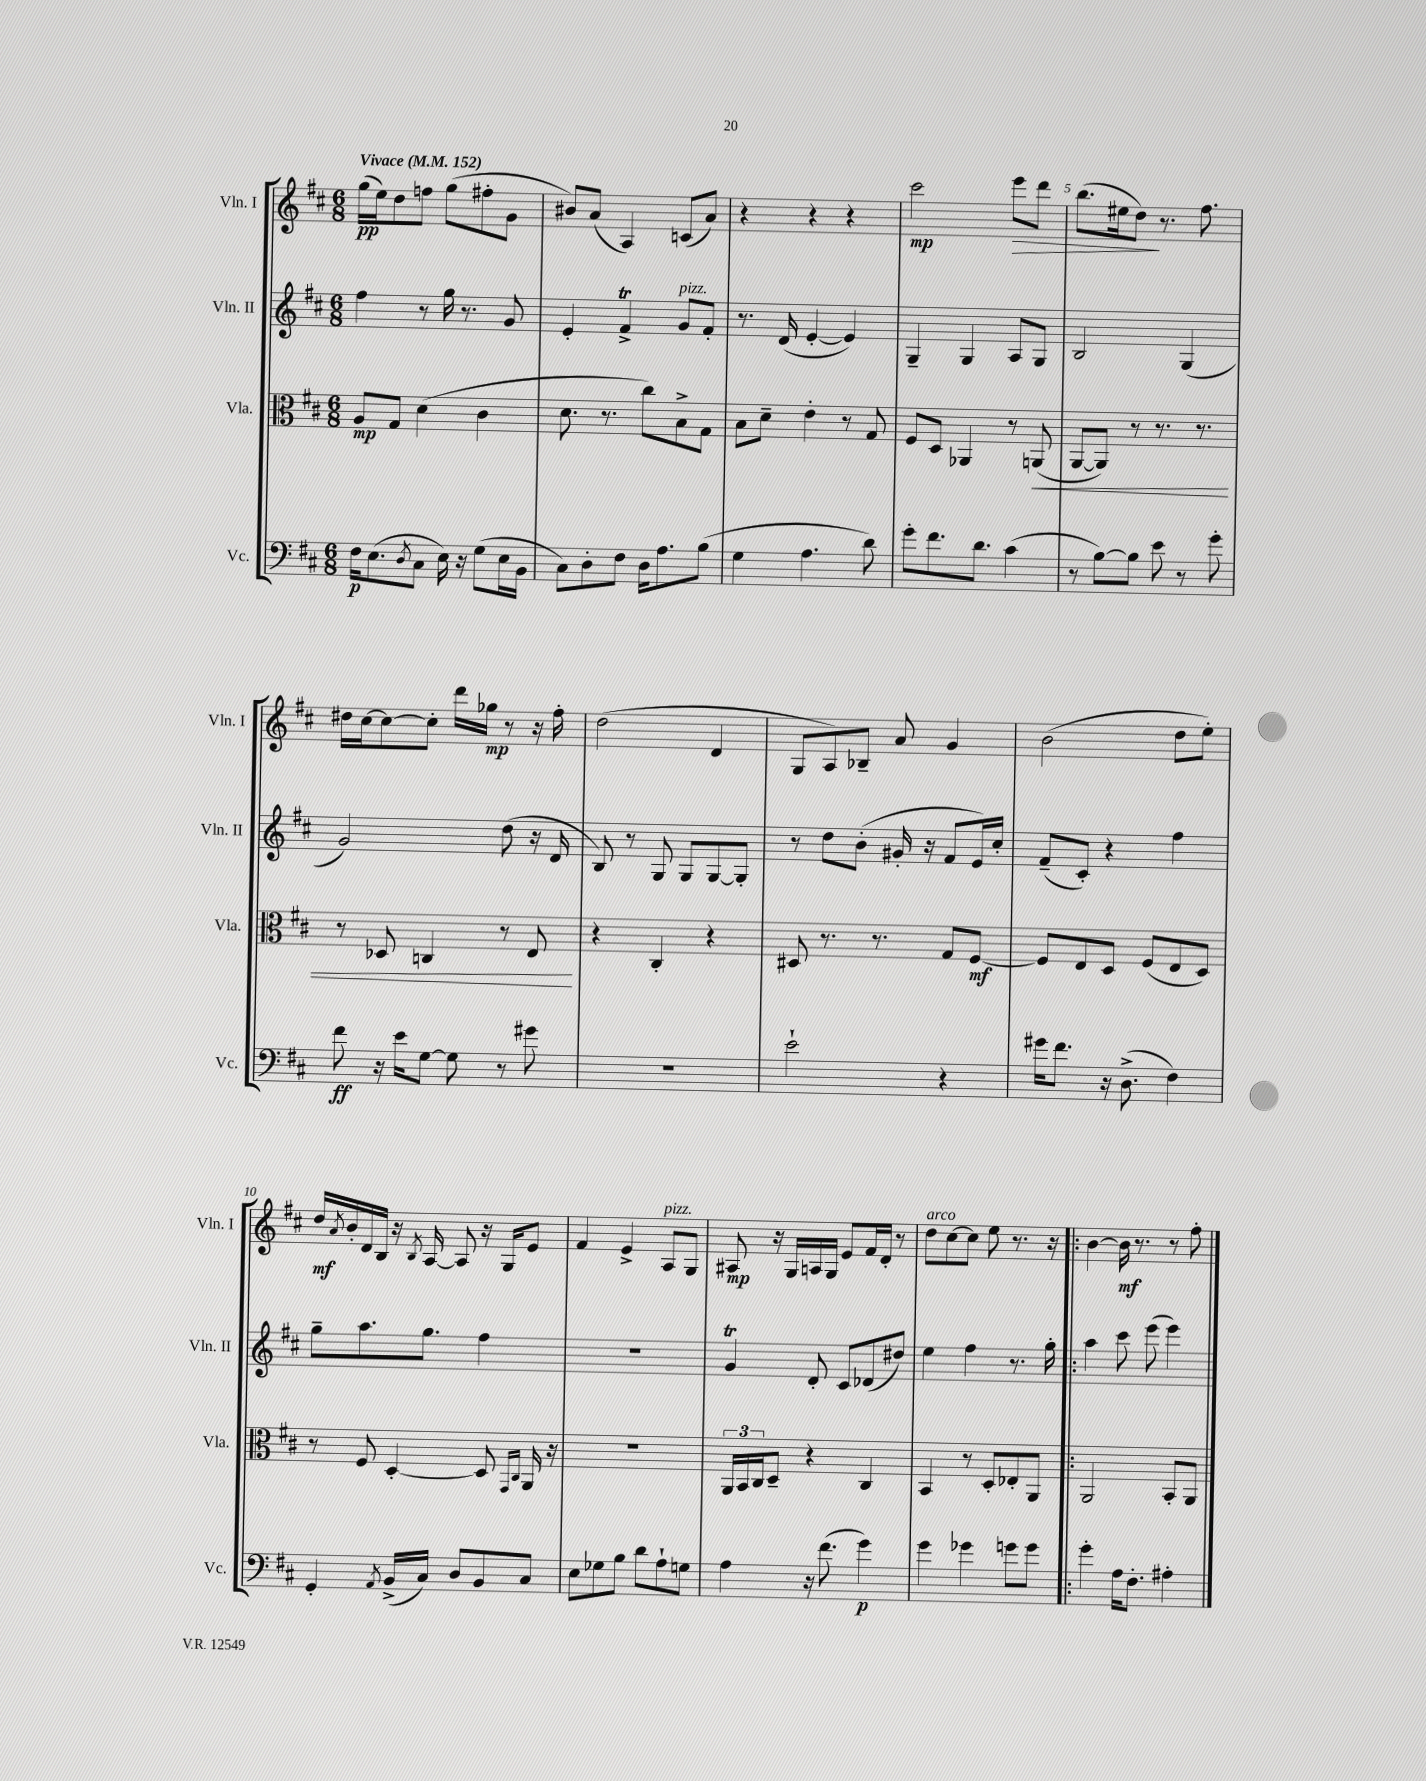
<<
\new StaffGroup <<
\new Staff = "s0" \with { instrumentName = "Vln. I" shortInstrumentName = "Vln. I" } {
    \clef treble \key d \major \numericTimeSignature \time 6/8 \tempo "Vivace" 4 = 152
    g''16\pp( e''16) d''8 f''8 g''8( fis''8-. g'8 |
    bis'8) a'8( a4) c'8( a'8) |
    r4 r4 r4 |
    cis'''2\mp e'''8\> d'''8 |
    b''8.( eis''16 d''8\!) r8. fis''8. |
    dis''16 cis''16~ cis''8~ cis''8-. d'''16 ges''16\mp r8 r16 fis''16-. |
    d''2( d'4 |
    g8 a8) bes8-- a'8 g'4 |
    b'2( d''8 e''8-.) |
    d''16\mf \acciaccatura { a'8 } b'16-. d'16 b16 r16 \acciaccatura { b8 } a16~ a8 r16 g16 e'8 |
    fis'4 e'4-> a8^\markup { \italic "pizz." } g8 |
    ais8\mp r16 g16 a16 g16 e'8 fis'16 d'16-. r8 |
    d''8^\markup { \italic "arco" } cis''8~ cis''8 e''8 r8. r16 |
    \bar ".|:" b'4~ b'16\mf r8. r8 fis''8-. \bar "|." |
}
\new Staff = "s1" \with { instrumentName = "Vln. II" shortInstrumentName = "Vln. II" } {
    \clef treble \key d \major \numericTimeSignature \time 6/8
    fis''4 r8 g''16 r8. g'8 |
    e'4-. fis'4->\trill g'8^\markup { \italic "pizz." } fis'8-. |
    r8. d'16( e'4~-. e'4) |
    g4-- g4 a8 g8 |
    b2 g4( |
    g'2) d''8( r16 d'16 |
    b8) r8 g8 g8 g8~ g8-. |
    r8 d''8 b'8-.( gis'16-. r16 fis'8 e'16) cis''16-. |
    fis'8--( cis'8-.) r4 fis''4 |
    g''8-- a''8. g''8. fis''4 |
    R2. |
    g'4\trill d'8-. cis'8 des'8( dis''8) |
    e''4 fis''4 r8. g''16-. |
    \bar ".|:" a''4 cis'''8 e'''8( e'''4) \bar "|." |
}
\new Staff = "s2" \with { instrumentName = "Vla." shortInstrumentName = "Vla." } {
    \clef alto \key d \major \numericTimeSignature \time 6/8
    a8\mp g8 d'4( cis'4 |
    d'8. r8. cis''8) b8-> g8 |
    b8 d'8-- e'4-. r8 g8 |
    fis8 d8 aes,4 r8 a,8\<( |
    a,8~ a,8) r8 r8. r8. |
    r8 des8 c4 r8 e8\! |
    r4 cis4-. r4 |
    dis8 r8. r8. g8 fis8~\mf |
    fis8 e8 d8 fis8( e8 d8) |
    r8 fis8 d4~-. d8 \grace { g,16 cis16 } a,16 r16 |
    R2. |
    \tuplet 3/2 { a,16 b,16 cis16 } d8-- r4 cis4 |
    b,4 r8 d8-. ees8-. a,8 |
    \bar ".|:" a,2 b,8-. a,8 \bar "|." |
}
\new Staff = "s3" \with { instrumentName = "Vc." shortInstrumentName = "Vc." } {
    \clef bass \key d \major \numericTimeSignature \time 6/8
    fis16\p e8.( \acciaccatura { d8 } cis8 e16) r16 g8( e16 b,16 |
    cis8) d8-. fis8 d16 a8. b8( |
    g4 a4. d'8) |
    g'8-. fis'8. d'8. cis'4( |
    r8 b8~) b8 e'8 r8 g'8-. |
    fis'8\ff r16 e'16 g8~ g8 r8 gis'8 |
    R2. |
    e'2-! r4 |
    gis'16 fis'8. r16 d8.->( fis4) |
    g,4-. \acciaccatura { a,8 } b,16->( cis16) d8 b,8 cis8 |
    e8 ges8 b8 d'8 a8-! g8 |
    a4 r16 fis'8.( g'4\p) |
    g'4 ges'4 g'8 g'8 |
    \bar ".|:" g'4-. a16 fis8.-. ais4-. \bar "|." |
}
>>
>>
\layout { \context { \Score \override BarNumber.break-visibility = ##(#f #t #t) barNumberVisibility = #(every-nth-bar-number-visible 5) } }
